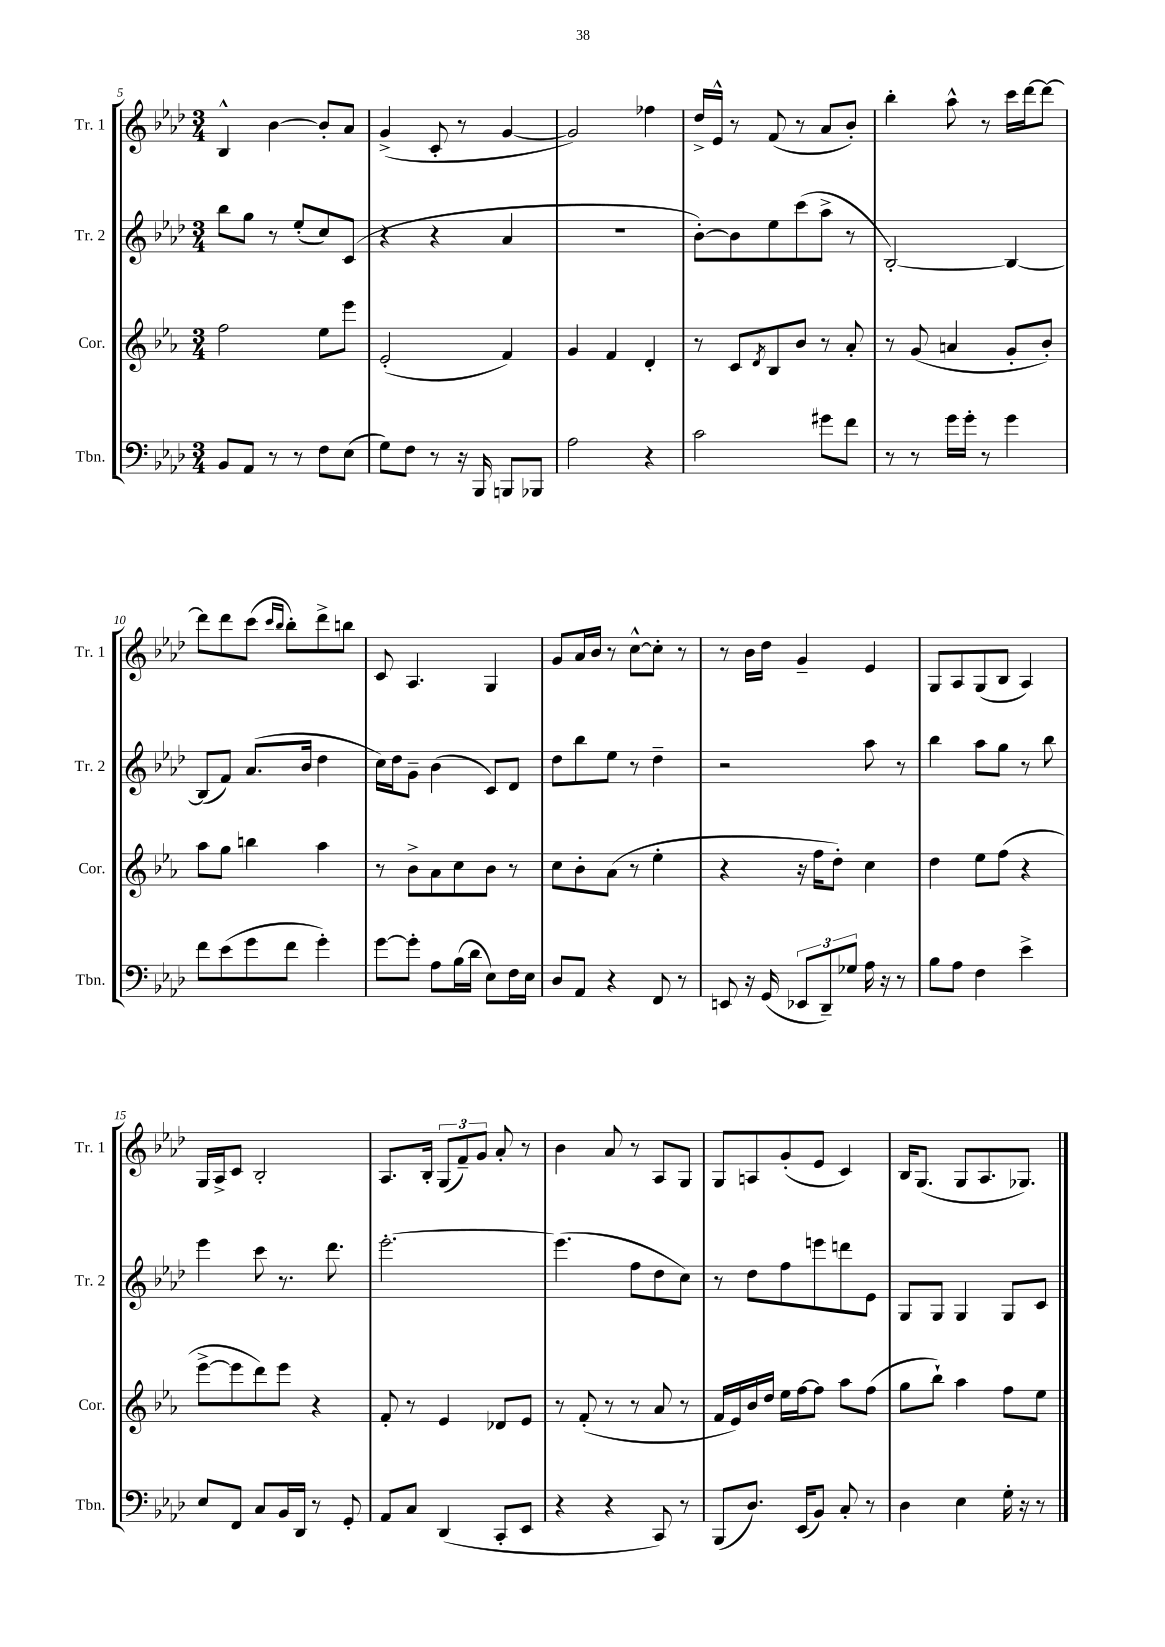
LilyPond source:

<<
\new StaffGroup <<
\new Staff = "s0" \with { instrumentName = "Tr. 1" shortInstrumentName = "Tr. 1" } {
    \clef treble \key aes \major \numericTimeSignature \time 3/4
    bes4-^ bes'4~ bes'8-. aes'8 |
    g'4->( c'8-. r8 g'4~ |
    g'2) fes''4 |
    des''16-> ees'16-^ r8 f'8( r8 aes'8 bes'8-.) |
    bes''4-. aes''8-^ r8 c'''16 des'''16~ des'''8~ |
    des'''8 des'''8 c'''8( \grace { c'''16 bes''16 } bes''8-.) des'''8-> b''8 |
    c'8 aes4. g4 |
    g'8 aes'16 bes'16 r8 c''8~-^ c''8-. r8 |
    r8 bes'16 des''16 g'4-- ees'4 |
    g8 aes8 g8( bes8 aes4) |
    g16 aes16-> c'8 bes2-. |
    aes8. bes16-. \tuplet 3/2 { g8( f'8--) g'8 } aes'8-. r8 |
    bes'4 aes'8 r8 aes8 g8 |
    g8 a8 g'8-.( ees'8 c'4) |
    bes16 g8.( g8 aes8. ges8.) \bar "|." |
}
\new Staff = "s1" \with { instrumentName = "Tr. 2" shortInstrumentName = "Tr. 2" } {
    \clef treble \key aes \major \numericTimeSignature \time 3/4
    bes''8 g''8 r8 ees''8-.( c''8) c'8( |
    r4 r4 aes'4 |
    R2. |
    bes'8~-.) bes'8 ees''8 c'''8( aes''8-> r8 |
    bes2~-.) bes4~ |
    bes8( f'8) aes'8.( bes'16 des''4 |
    c''16) des''16 g'8-- bes'4( c'8) des'8 |
    des''8 bes''8 ees''8 r8 des''4-- |
    r2 aes''8 r8 |
    bes''4 aes''8 g''8 r8 bes''8 |
    ees'''4 c'''8 r8. des'''8. |
    ees'''2.~-. |
    ees'''4.( f''8 des''8 c''8) |
    r8 des''8 f''8 e'''8 d'''8 ees'8 |
    g8 g8 g4 g8 c'8 \bar "|." |
}
\new Staff = "s2" \with { instrumentName = "Cor." shortInstrumentName = "Cor." } {
    \clef treble \key ees \major \numericTimeSignature \time 3/4
    f''2 ees''8 ees'''8 |
    ees'2-.( f'4) |
    g'4 f'4 d'4-. |
    r8 c'8 \acciaccatura { d'8 } bes8 bes'8 r8 aes'8-. |
    r8 g'8( a'4 g'8-. bes'8-.) |
    aes''8 g''8 b''4 aes''4 |
    r8 bes'8-> aes'8 c''8 bes'8 r8 |
    c''8 bes'8-. aes'8( r8 ees''4-. |
    r4 r16 f''16 d''8-.) c''4 |
    d''4 ees''8 f''8( r4 |
    ees'''8~-> ees'''8 d'''8) ees'''8 r4 |
    f'8-. r8 ees'4 des'8 ees'8 |
    r8 f'8-.( r8 r8 aes'8 r8 |
    f'16 ees'16) bes'16 d''16 ees''16 f''16~ f''8 aes''8 f''8( |
    g''8 bes''8-!) aes''4 f''8 ees''8 \bar "|." |
}
\new Staff = "s3" \with { instrumentName = "Tbn." shortInstrumentName = "Tbn." } {
    \clef bass \key aes \major \numericTimeSignature \time 3/4
    bes,8 aes,8 r8 r8 f8 ees8( |
    g8) f8 r8 r16 bes,,16 b,,8 bes,,8 |
    aes2 r4 |
    c'2 gis'8 f'8 |
    r8 r8 g'16 g'16-. r8 g'4 |
    f'8 ees'8( g'8 f'8 g'4-.) |
    g'8~ g'8-. aes8 bes16( des'16 ees8) f16 ees16 |
    des8 aes,8 r4 f,8 r8 |
    e,8 r16 g,16( \tuplet 3/2 { ees,8 des,8--) ges8 } aes16 r16 r8 |
    bes8 aes8 f4 ees'4-> |
    ees8 f,8 c8 bes,16 des,16 r8 g,8-. |
    aes,8 c8 des,4( c,8-. ees,8 |
    r4 r4 c,8) r8 |
    bes,,8( des8.) ees,16( bes,8) c8-. r8 |
    des4 ees4 g16-. r16 r8 \bar "|." |
}
>>
>>
\layout { \context { \Score currentBarNumber = #5 } }
